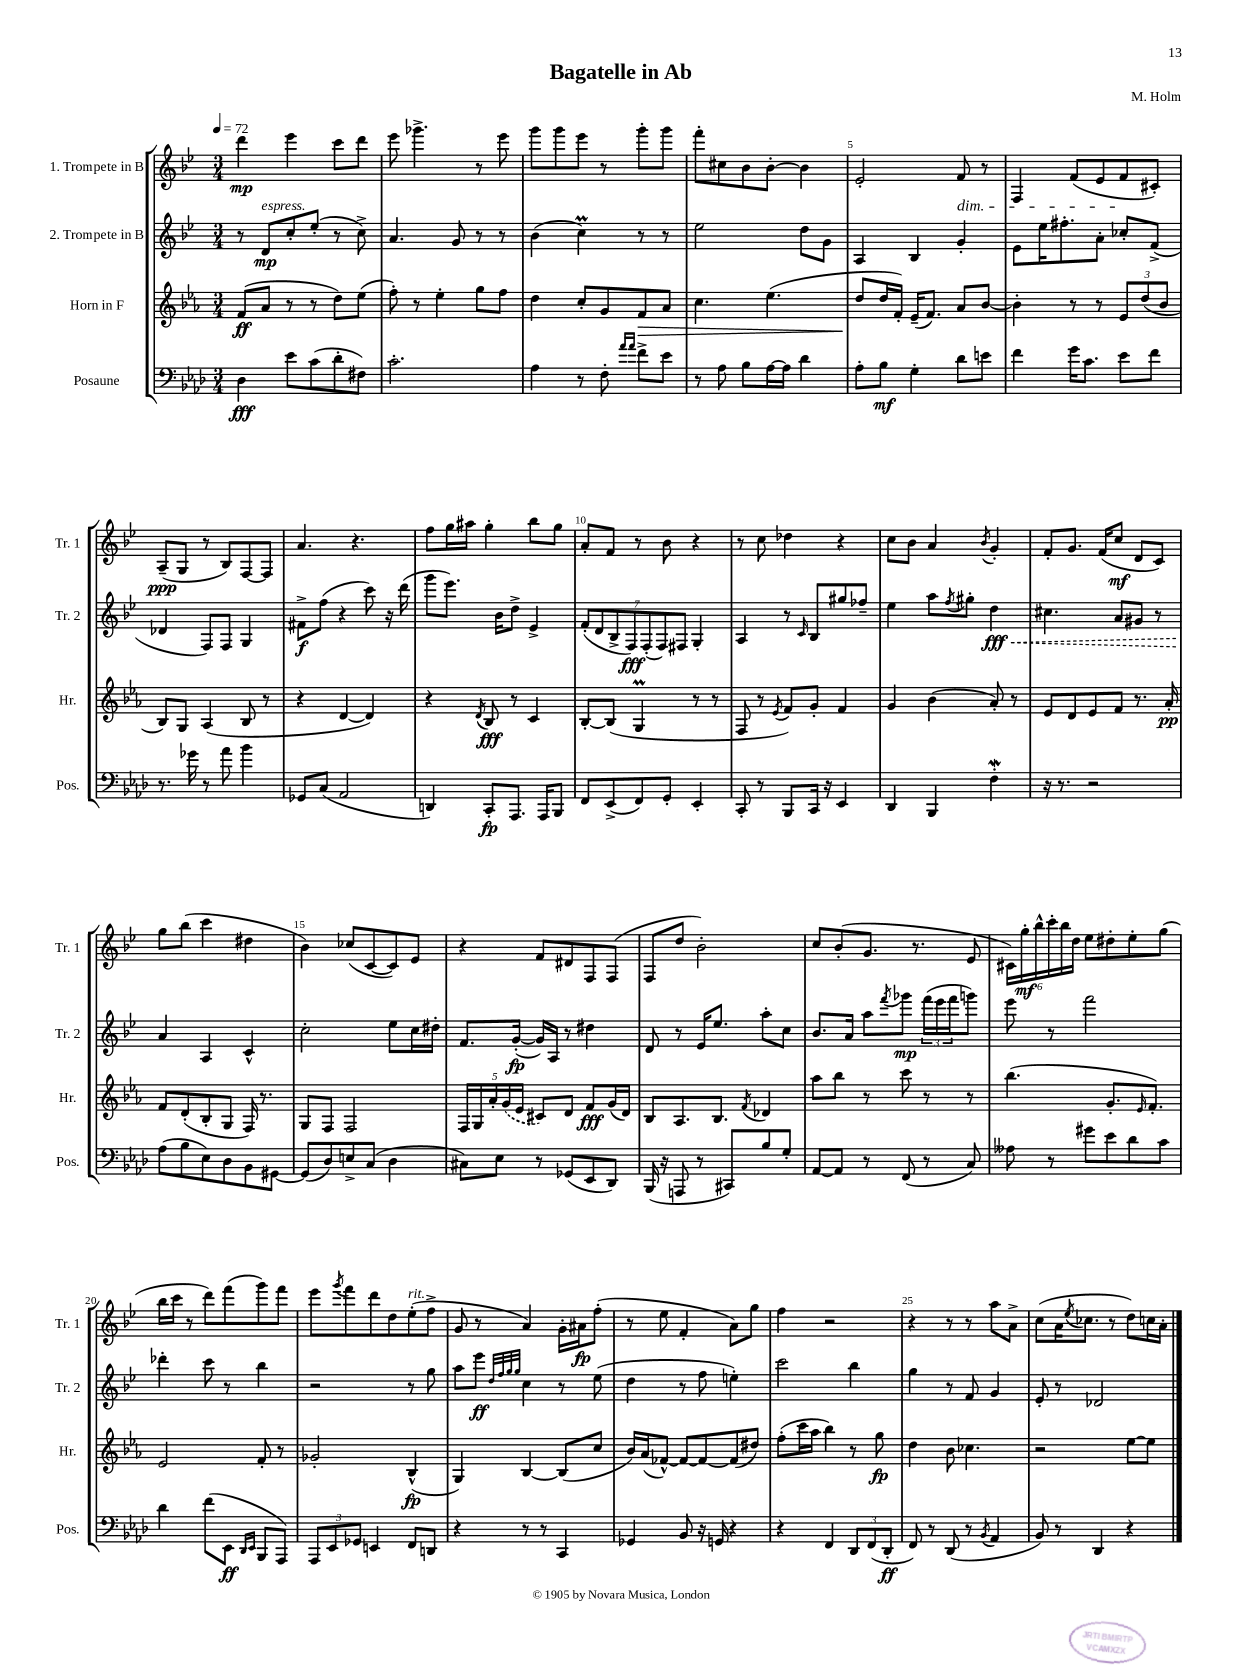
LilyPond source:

\header { title = "Bagatelle in Ab" composer = "M. Holm" }
<<
\new StaffGroup <<
\new Staff = "s0" \with { instrumentName = "1. Trompete in B" shortInstrumentName = "Tr. 1" } {
    \clef treble \key bes \major \numericTimeSignature \time 3/4 \tempo 4 = 72
    d'''4\mp ees'''4 c'''8 d'''8 |
    ees'''8 ges'''4.-> r8 ees'''8 |
    g'''8 g'''8 ees'''8 r8 g'''8-. g'''8 |
    f'''8-. cis''8 bes'8 bes'8~-. bes'4 |
    ees'2-. f'8\dim r8 |
    f4 f'8( ees'8 f'8\! cis'8-.) |
    a8--\ppp( g8 r8 bes8) f8~ f8 |
    a'4. r4. |
    f''8 g''16 ais''16 g''4-. bes''8 g''8 |
    a'8-. f'8 r8 bes'8 r4 |
    r8 c''8 des''4 r4 |
    c''8 bes'8 a'4 \acciaccatura { bes'8 } g'4-. |
    f'8-. g'8. f'16( c''8\mf d'8 c'8) |
    g''8 bes''8( c'''4 dis''4 |
    bes'4) ces''8( c'8~ c'8) ees'8 |
    r4 f'8 dis'8 f8 f8( |
    f8 d''8 bes'2-.) |
    c''8 bes'8-.( g'8. r8. ees'8 |
    \tuplet 6/4 { cis'16) g''16-.\mf bes''16-^ c'''16-. bes''16 d''16 } ees''8 dis''8-. ees''8-. g''8( |
    bes''16 c'''16 r8 d'''8) f'''8( g'''8) f'''8 |
    ees'''8 \acciaccatura { g'''8 } f'''8 d'''8 d''8 ees''8-.^\markup { \italic "rit." }( f''8-> |
    g'8 r8 a'4) g'16-. ais'16\fp f''8-.( |
    r8 ees''8 f'4-. a'8) g''8 |
    f''4 r2 |
    r4 r8 r8 a''8 a'8-> |
    c''8( a'16 \acciaccatura { ees''8 } ces''8. r8 d''8) c''16 a'16-. \bar "|." |
}
\new Staff = "s1" \with { instrumentName = "2. Trompete in B" shortInstrumentName = "Tr. 2" } {
    \clef treble \key bes \major \numericTimeSignature \time 3/4
    r8 d'8\mp^\markup { \italic "espress." } c''8-. ees''8-.( r8 c''8->) |
    a'4. g'8 r8 r8 |
    bes'4( c''4\prall) r8 r8 |
    ees''2 d''8 g'8 |
    a4 bes4 g'4-. |
    ees'8 ees''16 fis''8.-. a'8-. ces''8-. f'8->( |
    des'4 f8) f8 g4 |
    fis'8->\f f''8( r4 c'''8) r16 d'''16( |
    g'''8 ees'''8.) bes'16 d''8-> ees'4-> |
    \tuplet 7/4 { f'8-.( d'8 bes8-> f8\fff) f8-.( f8) fis8 } g4-. |
    a4 r8 \grace { c'16 } bes8 gis''8 fes''8-- |
    ees''4 a''8 \acciaccatura { f''8 } gis''8-. \once \override Hairpin.style = #'dashed-line d''4\fff\< |
    cis''4. a'8 gis'8 r8 |
    a'4\! a4 c'4-^ |
    c''2-. ees''8 c''16 dis''16-. |
    f'8. g'16~-.\fp( g'16) a16 r8 dis''4 |
    d'8 r8 ees'16 ees''8. a''8-. c''8 |
    bes'8. a'16 a''8 \acciaccatura { f'''8 } ges'''8\mp \tuplet 3/2 { f'''16( ees'''16 f'''16 } g'''8) |
    ees'''8 r8 f'''2 |
    des'''4-. c'''8 r8 bes''4 |
    r2 r8 g''8 |
    a''8 ees'''8\ff \grace { d''32 f''32 g''32 g''32 } c''4 r8 ees''8( |
    d''4 r8 f''8 e''4-.) |
    c'''2 bes''4 |
    g''4 r8 f'8 g'4 |
    ees'8-. r8 des'2 \bar "|." |
}
\new Staff = "s2" \with { instrumentName = "Horn in F" shortInstrumentName = "Hr." } {
    \clef treble \key ees \major \numericTimeSignature \time 3/4
    f'8\ff( aes'8 r8 r8 d''8) ees''8( |
    f''8-.) r8 ees''4-. g''8 f''8 |
    d''4 c''8-. g'8 f'8\> aes'8 |
    c''4. ees''4.( |
    d''8\! d''16 f'16-.) ees'16--( f'8.) aes'8 bes'8~ |
    bes'4-. r8 r8 \tuplet 3/2 { ees'8 d''8( bes'8 } |
    bes8) g8 aes4( bes8 r8 |
    r4 d'4~ d'4) |
    r4 \acciaccatura { d'8 } bes8\fff r8 c'4 |
    bes8~-. bes8( g4\prall r8 r8 |
    f8 r8 \acciaccatura { ees'8 } f'8) g'8-. f'4 |
    g'4 bes'4( aes'8-.) r8 |
    ees'8 d'8 ees'8 f'8 r8. aes'16-.\pp |
    f'8 d'8-.( bes8-. g8 f16) r8. |
    g8 f8 f2 |
    \tuplet 5/4 { f16 g16 aes'16-. \once \slurDashed g'16( ees'16 } cis'8) d'8 f'8\fff g'16( d'16) |
    bes8 aes8. bes8. \acciaccatura { f'8 } des'4 |
    aes''8 bes''8 r8 c'''8 r8 r8 |
    bes''4.( g'8.-. \grace { ees'16 } f'8.-.) |
    ees'2 f'8-. r8 |
    ges'2-. bes4-^\fp( |
    g4) bes4~ bes8( c''8 |
    bes'16) aes'16( fes'8~-^) fes'8~ fes'8~ fes'8( dis''8) |
    f''8-.( c'''16 aes''16 bes''4) r8 g''8\fp |
    d''4 bes'8 ces''4. |
    r2 ees''8~ ees''8 \bar "|." |
}
\new Staff = "s3" \with { instrumentName = "Posaune" shortInstrumentName = "Pos." } {
    \clef bass \key aes \major \numericTimeSignature \time 3/4
    des4\fff ees'8 c'8( des'8-. fis8) |
    c'2.-. |
    aes4 r8 f8-. \grace { aes'16 aes'16 } f'8-> ees'8 |
    r8 aes8 bes8 aes16~ aes16 des'4 |
    aes8-. bes8\mf g4-. des'8 e'8 |
    f'4 g'16 c'8. ees'8 f'8 |
    r8. ges'16 r8 aes'8 bes'4 |
    ges,8 c8( aes,2 |
    d,4) c,8-.\fp aes,,8. aes,,16 bes,,8 |
    f,8 ees,8->( f,8) g,8-. ees,4-. |
    c,8-. r8 bes,,8 c,16 r16 ees,4 |
    des,4 bes,,4 f4-.\mordent |
    r16 r8. r2 |
    aes8( bes8 ees8) des8 bes,8 gis,8~ |
    gis,8( des8) e8-> c8( des4 |
    cis8) ees8 r8 ges,8( ees,8 des,8) |
    bes,,16( r16 a,,8 r8 cis,8) bes8 g8-. |
    aes,8~ aes,8 r8 f,8( r8 c8) |
    aeses8 r8 gis'8 ees'8 des'8 c'8 |
    des'4 f'8( ees,8\ff \grace { des,16 ees,16 } bes,,8 aes,,8) |
    \tuplet 3/2 { aes,,8 ees,8 ges,8 } e,4 f,8 d,8 |
    r4 r8 r8 c,4 |
    ges,4 bes,8 r16 g,16 r4 |
    r4 f,4 \tuplet 3/2 { des,8 f,8( des,8-.\ff } |
    f,8) r8 des,8( r8 \acciaccatura { bes,8 } aes,4 |
    bes,8) r8 des,4 r4 \bar "|." |
}
>>
>>
\layout { \context { \Score \override BarNumber.break-visibility = ##(#f #t #t) barNumberVisibility = #(every-nth-bar-number-visible 5) } }
